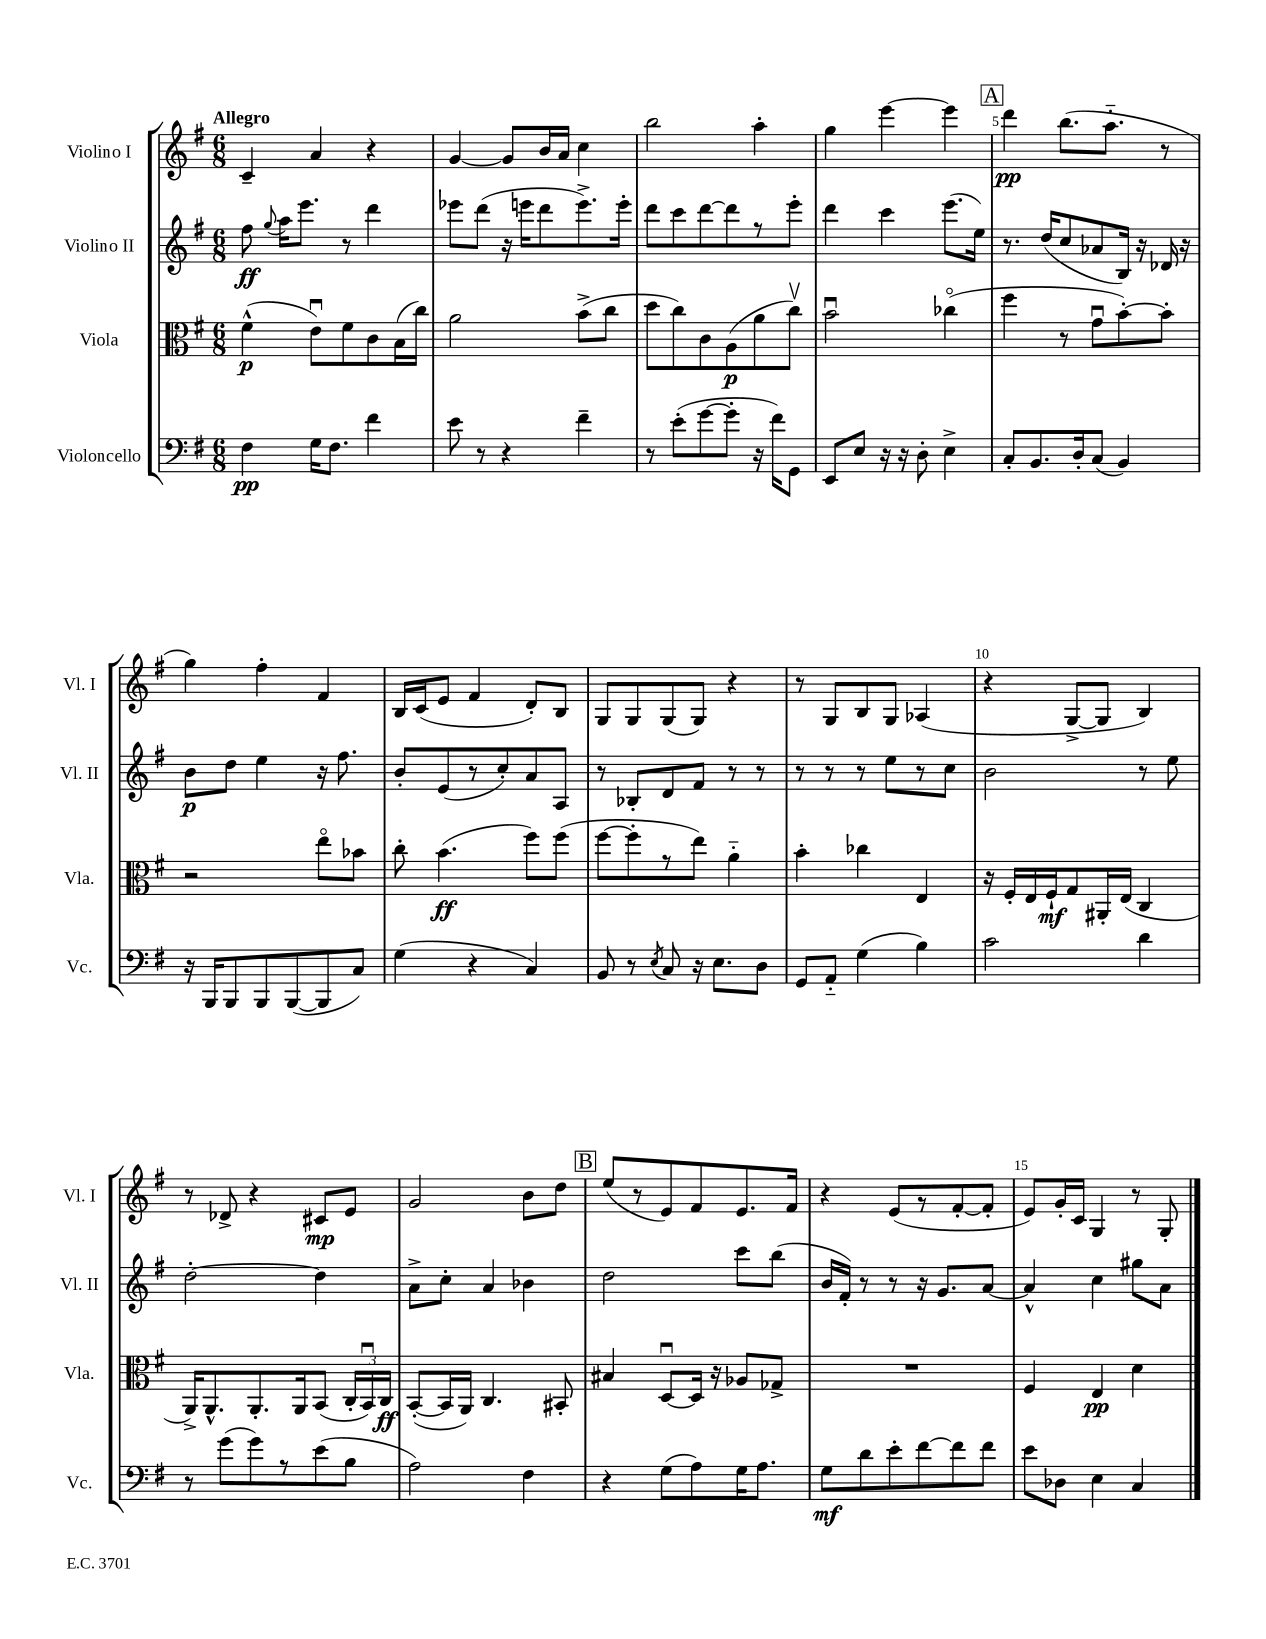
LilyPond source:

<<
\new StaffGroup <<
\new Staff = "s0" \with { instrumentName = "Violino I" shortInstrumentName = "Vl. I" } {
    \clef treble \key g \major \numericTimeSignature \time 6/8 \tempo "Allegro"
    \autoBeamOff c'4-- a'4 r4 |
    g'4~ g'8[ b'16 a'16] c''4 |
    b''2 a''4-. |
    g''4 e'''4~ e'''4 |
    \mark \markup { \box "A" } d'''4\pp b''8.[( a''8.]-_ r8 |
    g''4) fis''4-. fis'4 |
    b16[ c'16( e'8] fis'4 d'8[-.) b8] |
    g8[ g8 g8( g8]) r4 |
    r8 g8[ b8 g8] aes4( |
    r4 g8[~-> g8] b4) |
    r8 des'8-> r4 cis'8[\mp e'8] |
    g'2 b'8[ d''8] |
    \mark \markup { \box "B" } e''8[( r8 e'8) fis'8 e'8. fis'16] |
    r4 e'8[( r8 fis'8~-. fis'8]-. |
    e'8[) g'16-. c'16] g4 r8 g8-. \bar "|." |
}
\new Staff = "s1" \with { instrumentName = "Violino II" shortInstrumentName = "Vl. II" } {
    \clef treble \key g \major \numericTimeSignature \time 6/8
    \autoBeamOff fis''8\ff \appoggiatura { g''8 } a''16[ e'''8.] r8 d'''4 |
    ees'''8[ d'''8]( r16 e'''16[ d'''8 e'''8.->) e'''16]-. |
    d'''8[ c'''8 d'''8~ d'''8 r8 e'''8]-. |
    d'''4 c'''4 e'''8.[( e''16]) |
    \mark \markup { \box "A" } r8. d''16[( c''8 aes'8 b16]) r16 des'16 r16 |
    b'8[\p d''8] e''4 r16 fis''8. |
    b'8[-. e'8( r8 c''8-.) a'8 a8] |
    r8 bes8[-. d'8 fis'8] r8 r8 |
    r8 r8 r8 e''8[ r8 c''8] |
    b'2 r8 e''8 |
    d''2~-. d''4 |
    a'8[-> c''8]-. a'4 bes'4 |
    \mark \markup { \box "B" } d''2 c'''8[ b''8]( |
    b'16[ fis'16]-.) r8 r8 r16 g'8.[ a'8]~ |
    a'4-^ c''4 gis''8[ a'8] \bar "|." |
}
\new Staff = "s2" \with { instrumentName = "Viola" shortInstrumentName = "Vla." } {
    \clef alto \key g \major \numericTimeSignature \time 6/8
    \autoBeamOff fis'4-^\p( e'8[\downbow) fis'8 c'8 b16( c''16]) |
    a'2 b'8[->( c''8] |
    d''8[ c''8) c'8 a8\p( a'8 c''8]\upbow) |
    b'2\downbow ces''4\flageolet( |
    \mark \markup { \box "A" } fis''4 r8 g'8[\downbow b'8~-.) b'8]-. |
    r2 e''8[\flageolet bes'8] |
    c''8-. b'4.\ff( fis''8[) fis''8]( |
    fis''8[~ fis''8-. r8 e''8]) a'4-_ |
    b'4-. ces''4 e4 |
    r16 fis16[-. e16 fis16-!\mf g8 ais,16-. e16]( c4 |
    a,16[->) a,8.-^ a,8.-. a,16 b,8]( \tuplet 3/2 { c16[-. b,16\downbow) c16]\ff } |
    b,8[~-.( b,16 a,16]) c4. bis,8-. |
    \mark \markup { \box "B" } bis4 d8[~\downbow d16] r16 aes8[ ges8]-> |
    R2. |
    fis4 e4\pp d'4 \bar "|." |
}
\new Staff = "s3" \with { instrumentName = "Violoncello" shortInstrumentName = "Vc." } {
    \clef bass \key g \major \numericTimeSignature \time 6/8
    \autoBeamOff fis4\pp g16[ fis8.] fis'4 |
    e'8 r8 r4 fis'4-- |
    r8 e'8[-.( g'8~ g'8]-. r16 fis'16[) g,8] |
    e,8[ e8] r16 r16 d8-. e4-> |
    \mark \markup { \box "A" } c8[-. b,8. d16-. c8]( b,4) |
    r16 b,,16[ b,,8 b,,8 b,,8~( b,,8 c8]) |
    g4( r4 c4) |
    b,8 r8 \acciaccatura { e8 } c8 r16 e8.[ d8] |
    g,8[ a,8]-_ g4( b4) |
    c'2 d'4 |
    r8 g'8[( g'8) r8 e'8( b8] |
    a2) fis4 |
    \mark \markup { \box "B" } r4 g8[( a8) g16 a8.] |
    g8[\mf d'8 e'8-. fis'8~ fis'8 fis'8] |
    e'8[ des8] e4 c4 \bar "|." |
}
>>
>>
\layout { \context { \Score \override BarNumber.break-visibility = ##(#f #t #t) barNumberVisibility = #(every-nth-bar-number-visible 5) } }
